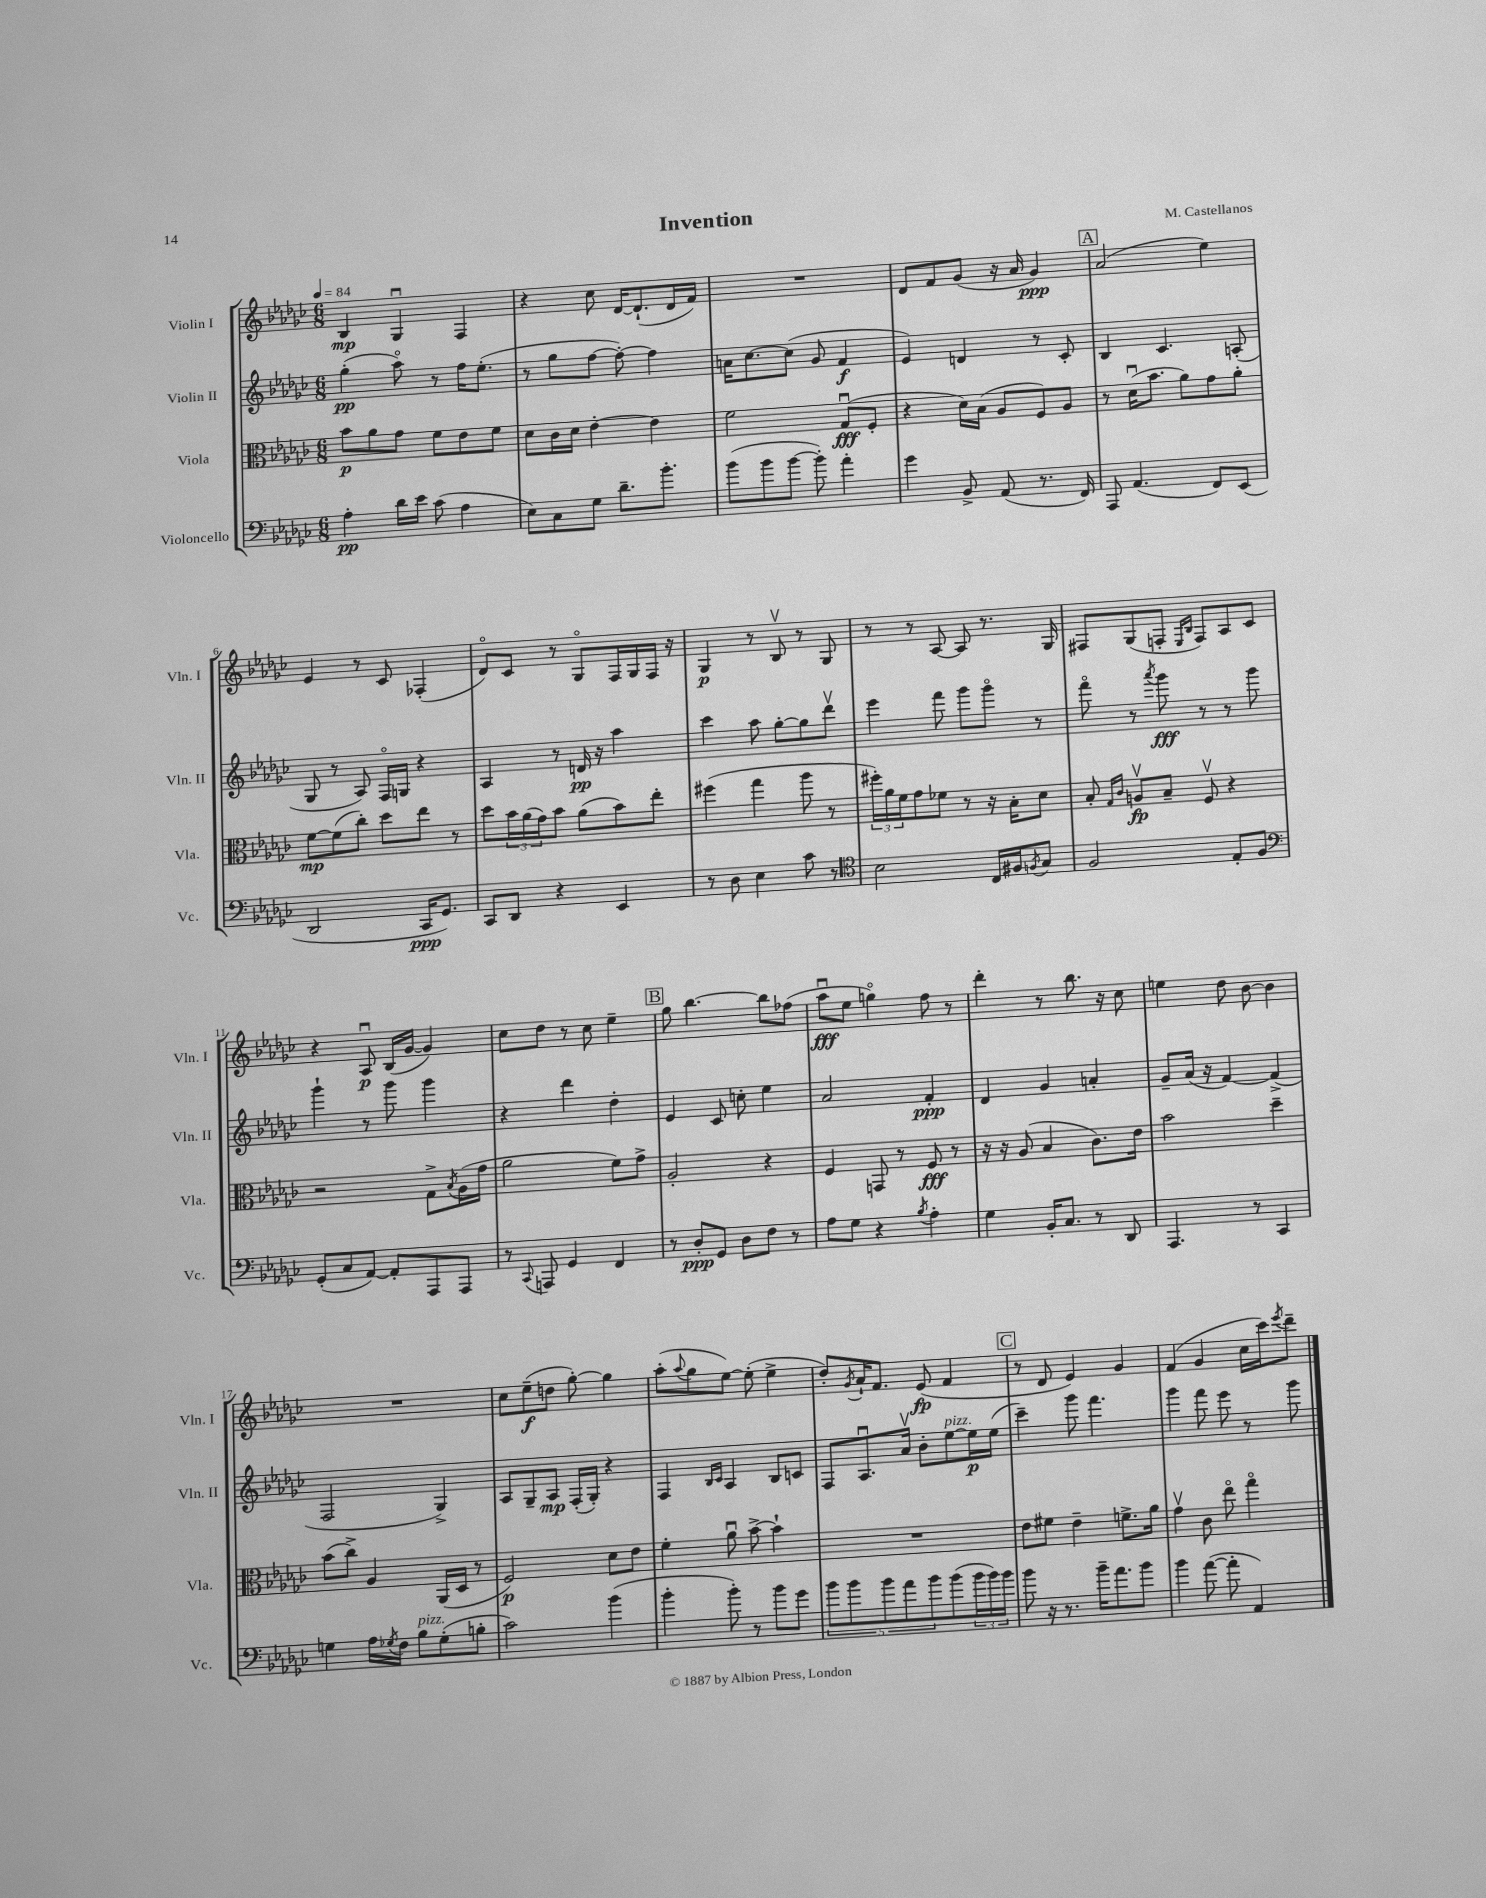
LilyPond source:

\header { title = "Invention" composer = "M. Castellanos" }
<<
\new StaffGroup <<
\new Staff = "s0" \with { instrumentName = "Violin I" shortInstrumentName = "Vln. I" } {
    \clef treble \key ges \major \numericTimeSignature \time 6/8 \tempo 4 = 84
    bes4\mp ges4\downbow f4 |
    r4 ces''8 des'16~ des'8.-!( des'16 f'16) |
    R2. |
    des'8 f'8 ges'8( r16 aes'16 ges'4\ppp) |
    \mark \markup { \box "A" } aes'2( ees''4) |
    ees'4 r8 ces'8 fes4-.( |
    des'8\flageolet) ces'8 r8 ges8\flageolet f16 ges16 f16 r16 |
    ges4\p r8 bes8\upbow r8 ges8 |
    r8 r8 aes8~ aes8 r8. ges16 |
    fis8 ges8( f8-. \grace { ees16 bes16 } f8) aes8 ces'8 |
    r4 aes8\downbow\p bes16( ges'16~ ges'4) |
    ces''8 des''8 r8 ces''8 ees''4-- |
    \mark \markup { \box "B" } ges''8 bes''4.~ bes''8 fes''8( |
    aes''8\downbow\fff ees''8 g''4\flageolet) f''8 r8 |
    des'''4-. r8 bes''8. r16 ces''8 |
    e''4 des''8 bes'8~ bes'4 |
    R2. |
    ces''8 ees''8--\f( d''8 ges''8~-.) ges''4 |
    aes''8-.( \appoggiatura { aes''8 } ges''8 ees''8~) ees''8-.( ees''4-> |
    des''8-.) \acciaccatura { ges'8 } aes'16-! f'8. ees'8\fp( f'4 |
    \mark \markup { \box "C" } r8 des'8 ees'4) ges'4 |
    f'4( ges'4 ces''16 ces'''16) \acciaccatura { ees'''8 } des'''8-- \bar "|." |
}
\new Staff = "s1" \with { instrumentName = "Violin II" shortInstrumentName = "Vln. II" } {
    \clef treble \key ges \major \numericTimeSignature \time 6/8
    ges''4-.\pp( aes''8\flageolet) r8 f''16 ees''8.-.( |
    r8 ges''8 f''8~ f''8~-.) f''4 |
    a'16 ces''8.~ ces''8( ges'8 f'4\f |
    ees'4) d'4 r8 ces'8-. |
    \mark \markup { \box "A" } bes4 ces'4. a8-.( |
    ges8 r8 aes8) f16\flageolet g16 r4 |
    aes4 r8 d'16\pp r16 aes''4 |
    ces'''4 aes''8 ges''8~-. ges''8 des'''8\upbow |
    ees'''4 f'''8 ges'''8 ges'''8\flageolet r8 |
    f'''8\flageolet r8 \acciaccatura { aes'''8 } ges'''8\fff r8 r8 ges'''8 |
    ges'''4-! r8 ges'''8 ges'''4 |
    r4 des'''4 des''4-. |
    \mark \markup { \box "B" } ees'4 ces'8 c''8-. ees''4 |
    aes'2 f'4-.\ppp |
    des'4 ges'4 a'4-. |
    ges'8-- aes'16( r16 f'4~) f'4->( |
    f2 ges4->) |
    aes8 ges8-- aes8\mp f16-.( ges16-.) r4 |
    f4 \grace { bes16 ces'16 } aes4 bes8 c'8 |
    f8 aes8.\downbow aes'16\upbow bes'8-. ees''8~^\markup { \italic "pizz." } ees''16\p ees''16( |
    \mark \markup { \box "C" } ces'''4--) ges'''8 f'''4. |
    ges'''4 f'''8 ees'''8 r8 ges'''8 \bar "|." |
}
\new Staff = "s2" \with { instrumentName = "Viola" shortInstrumentName = "Vla." } {
    \clef alto \key ges \major \numericTimeSignature \time 6/8
    bes'8\p aes'8 ges'8 f'8 ees'8 f'8 |
    des'8 ces'16 des'16 ees'4~-. ees'4 |
    f'2 ges8\downbow\fff( f8-. |
    r4 des'16) bes16( aes8 f8) aes8 |
    \mark \markup { \box "A" } r8 des'16\downbow( bes'8. aes'8) ges'8 aes'8-. |
    f'8~\mp f'8( ces''8-.) des''8 ees''8 r8 |
    des''8 \tuplet 3/2 { bes'16 aes'16( ges'16) } bes'8 aes'8( bes'8) ees''8-. |
    fis''4( ges''4 aes''8 r8 |
    \tuplet 3/2 { fis''16-.) aes'16 f'16 } ges'8 fes'8 r8 r16 bes16-. des'8 |
    bes8-. \grace { ges16 ces'16 } a8\upbow\fp bes8-- f8\upbow r4 |
    r2 ges8-> \acciaccatura { bes8 } aes16( ges'16 |
    aes'2 f'8) ges'8-> |
    \mark \markup { \box "B" } aes2-. r4 |
    f4 g,8 r8 f8\fff r8 |
    r16 r16 aes8( bes4 ces'8.) ees'16 |
    bes'2 des''4-- |
    bes'8( ces''8->) aes4 aes,16( des16 r8 |
    f2\p) des'8 ees'8 |
    f'4-. aes'8\downbow bes'8~-> bes'4-! |
    R2. |
    \mark \markup { \box "C" } ees'8 fis'8 ees'4-- f'8.-> aes'16 |
    ges'4\upbow ces'8 ees''8\flageolet ges''4\flageolet \bar "|." |
}
\new Staff = "s3" \with { instrumentName = "Violoncello" shortInstrumentName = "Vc." } {
    \clef bass \key ges \major \numericTimeSignature \time 6/8
    aes4-.\pp des'16 ees'16 ces'8( aes4 |
    ees8) ces8 ges8 des'8.-- bes'8.-. |
    bes'8( bes'8 bes'8~ bes'8-.) aes'4-. |
    ges'4 bes,8-> aes,8( r8. f,16) |
    \mark \markup { \box "A" } aes,,8 aes,4.( f,8) ees,8( |
    des,2 ces,16\ppp ges,8.) |
    ces,8 des,8 r4 ees,4 |
    r8 des8 ees4 ces'8 r8 |
    \clef tenor bes2 ces16 fis16 \acciaccatura { f8 } ges8 |
    f2 ees8-. f8 |
    \clef bass ges,8-.( ces8 aes,8~) aes,8-. aes,,8 aes,,8 |
    r8 \appoggiatura { ces,8 } a,,8 ges,4 f,4 |
    \mark \markup { \box "B" } r8 des8-.\ppp ges,8 des8 f8 r8 |
    aes8 ges8 r4 \acciaccatura { bes8 } aes4-. |
    ges4 bes,16-. ces8. r8 des,8 |
    aes,,4. r8 ces,4 |
    g4 aes16 \acciaccatura { ges8 } f16 bes8^\markup { \italic "pizz." } ges8-.( b8-. |
    ces'2) bes'4( |
    bes'4-. bes'8-.) r8 bes'8 ges'8 |
    \tuplet 5/4 { bes'8 bes'8 bes'8 aes'8 bes'8 } bes'8( \tuplet 3/2 { bes'16 bes'16) bes'16 } |
    \mark \markup { \box "C" } bes'8 r16 r8. bes'16-- aes'8. bes'8 |
    bes'4 aes'8~( aes'8-. aes,4) \bar "|." |
}
>>
>>
